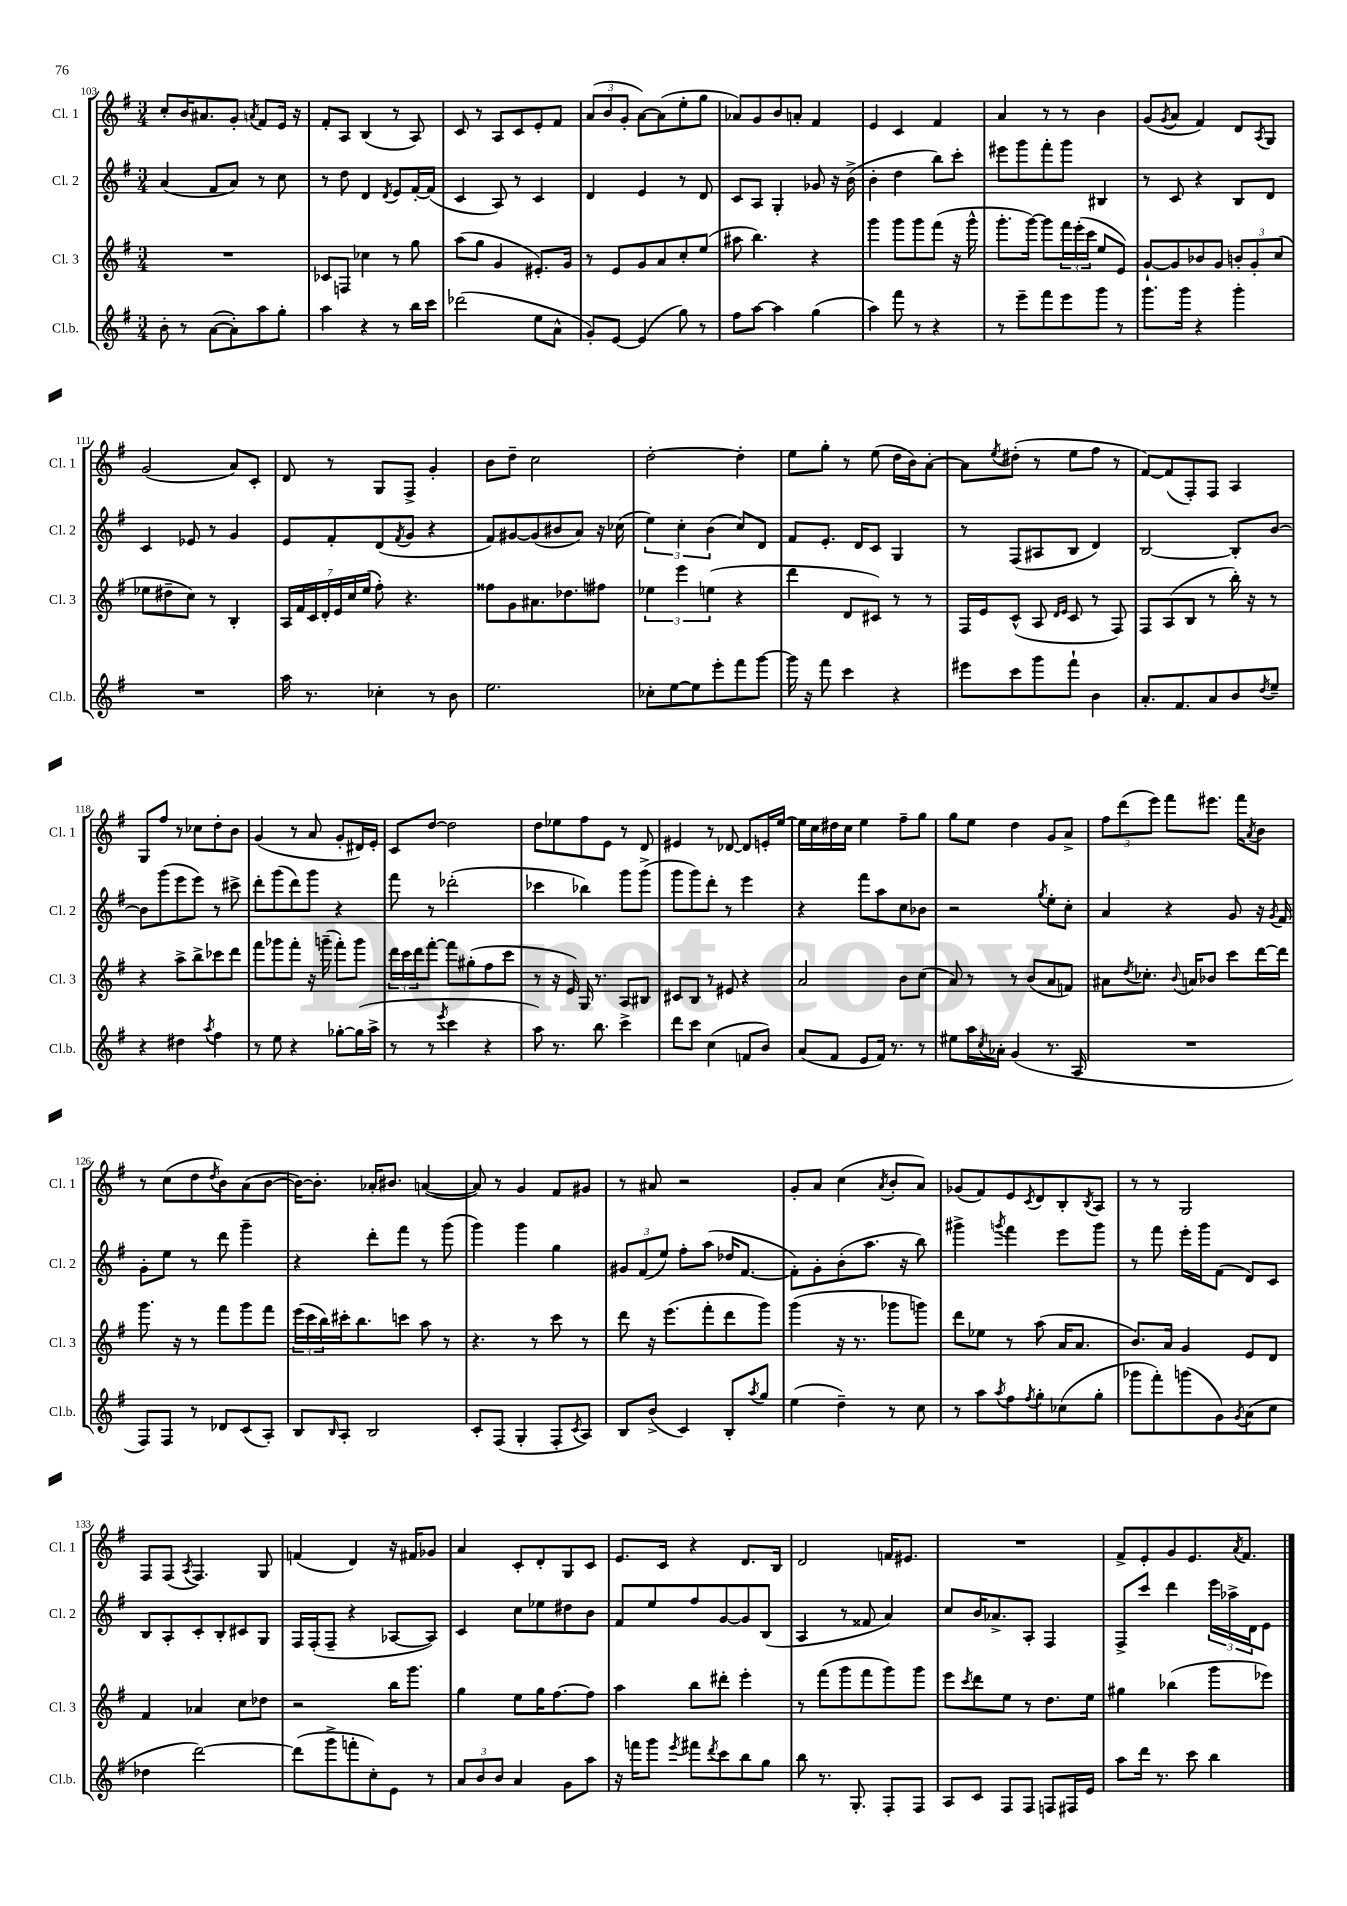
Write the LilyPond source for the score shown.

<<
\new StaffGroup <<
\new Staff = "s0" \with { instrumentName = "Cl. 1" shortInstrumentName = "Cl. 1" } {
    \clef treble \key g \major \numericTimeSignature \time 3/4
    c''8-. b'16 ais'8. g'8-. \acciaccatura { a'8 } fis'8 e'16 r16 |
    fis'8-. a8 b4( r8 a8) |
    c'8 r8 a8 c'8 e'8-. fis'8 |
    \tuplet 3/2 { a'8( b'8 g'8-. } a'8~) a'8( e''8-. g''8 |
    aes'8) g'8 b'8 a'8-. fis'4 |
    e'4 c'4 fis'4 |
    a'4 r8 r8 b'4 |
    g'8( \acciaccatura { g'8 } a'8 fis'4) d'8 \acciaccatura { a8 } g8 |
    g'2( a'8) c'8-. |
    d'8 r8 g8 fis8-> g'4-. |
    b'8 d''8-- c''2 |
    d''2~-. d''4-. |
    e''8 g''8-. r8 e''8( d''16 b'16) a'8~-. |
    a'8 \acciaccatura { e''8 } dis''8-.( r8 e''8 fis''8 r8 |
    fis'8~) fis'8( fis8-.) fis8 a4 |
    g8 fis''8 r8 ces''8 d''8-. b'8 |
    g'4( r8 a'8 g'8-. dis'16) e'16-. |
    c'8 d''8~ d''2 |
    d''8 ees''8 fis''8 e'8 r8 d'8 |
    eis'4 r8 des'8~ des'8 e'16-. e''16~ |
    e''16 c''16 dis''16 c''16 e''4 fis''8-- g''8 |
    g''8 e''8 d''4 g'8 a'8-> |
    \tuplet 3/2 { fis''8 d'''8( e'''8) } fis'''8 eis'''8. fis'''16 \acciaccatura { a'8 } b'8 |
    r8 c''8( d''8 \acciaccatura { d''8 } b'8) a'8( b'8~ |
    b'16~) b'8.-. aes'16-. bis'8. a'4~( |
    a'8) r8 g'4 fis'8 gis'8 |
    r8 ais'8 r2 |
    g'8-. a'8 c''4( \acciaccatura { a'8 } b'8-. a'8) |
    ges'8( fis'8) e'8 \acciaccatura { c'8 } d'8 b8-. \acciaccatura { b8 } a8 |
    r8 r8 g2 |
    fis8 fis8( \acciaccatura { a8 } fis4.) g8 |
    f'4( d'4) r16 fis'16 ges'8 |
    a'4 c'8-. d'8-. g8 c'8 |
    e'8. c'16 r4 d'8. b16 |
    d'2 f'16 eis'8. |
    R2. |
    fis'8-> e'8-. g'8 e'8. \acciaccatura { a'8 } fis'8. \bar "|." |
}
\new Staff = "s1" \with { instrumentName = "Cl. 2" shortInstrumentName = "Cl. 2" } {
    \clef treble \key g \major \numericTimeSignature \time 3/4
    a'4( fis'8 a'8) r8 c''8 |
    r8 d''8 d'4 \acciaccatura { d'8 } e'8 fis'16~-. fis'16( |
    c'4 a8) r8 c'4 |
    d'4 e'4 r8 d'8 |
    c'8 a8 g4-. ges'8 r16 b'16->( |
    b'4-. d''4 b''8) c'''8-. |
    eis'''8 g'''8 fis'''8-. g'''8 bis4 |
    r8 c'8 r4 b8 d'8 |
    c'4 ees'8 r8 g'4 |
    e'8 fis'8-. d'8( \acciaccatura { fis'8 } g'8 r4 |
    fis'8) gis'8~ gis'8( bis'8 a'8) r16 ces''16( |
    \tuplet 3/2 { e''4) c''4-. b'4( } c''8) d'8 |
    fis'8 e'8.-. d'16 c'8 g4 |
    r8 fis8( ais8 b8 d'4) |
    b2~ b8-. b'8~ |
    b'8 g'''8( e'''8 e'''8) r8 cis'''8-> |
    d'''8-. g'''8( d'''8) g'''8 r4 |
    fis'''8 r8 des'''2-.( |
    ces'''4 bes''4) g'''8 g'''8->( |
    g'''8 g'''8) d'''8-. r8 e'''4 |
    r4 fis'''8 a''8 c''8 bes'8 |
    r2 \acciaccatura { g''8 } e''8-. c''8-. |
    a'4 r4 g'8 r16 \acciaccatura { g'8 } fis'16 |
    g'8-. e''8 r8 d'''8 g'''4-- |
    r4 d'''8-. fis'''8 r8 g'''8( |
    g'''4) g'''4 g''4 |
    \tuplet 3/2 { gis'8 fis'8( e''8) } fis''8-. a''8( des''16 fis'8.~ |
    fis'8-.) g'8-. b'8-.( a''8. r16 b''8) |
    gis'''4-> \acciaccatura { g'''8 } fis'''4 e'''8 g'''8 |
    r8 fis'''8 e'''16-. g'''16 fis'8( d'8) c'8 |
    b8 a8-. c'8-. b8-. cis'8 g8 |
    fis16 fis16-.( fis8-- r4 aes8~ aes8) |
    c'4 c''8 ees''8 dis''8 b'8 |
    fis'8 e''8 fis''8 g'8~ g'8 b8( |
    a4 r8 fisis'8 a'4) |
    c''8 b'16 aes'8.-> a8-. fis4 |
    fis8-> c'''8 d'''4 \tuplet 3/2 { e'''16 aes''16-> d'16 } e'8 \bar "|." |
}
\new Staff = "s2" \with { instrumentName = "Cl. 3" shortInstrumentName = "Cl. 3" } {
    \clef treble \key g \major \numericTimeSignature \time 3/4
    R2. |
    ces'8 f8 ces''4 r8 g''8 |
    a''8( g''8 g'4 eis'8.-.) g'16 |
    r8 e'8 g'8 a'8 c''8-. e''8( |
    ais''8 b''4.) r4 |
    g'''4 g'''8 g'''8 fis'''8( r16 g'''16-^ |
    g'''8.-. g'''16~) g'''8 \tuplet 3/2 { fis'''16 e'''16-.( c'''16 } e''8 e'8) |
    g'8~-! g'8 bes'8 g'8 \tuplet 3/2 { b'8-. g'8-. c''8( } |
    ees''8 dis''8-- c''8) r8 b4-. |
    \tuplet 7/4 { a16 fis'16 c'16 d'16-. e'16 c''16 e''16( } fis''8-.) r4. |
    fisis''8 g'8 ais'8. des''8. fis''8 |
    \tuplet 3/2 { ees''4 e'''4 e''4( } r4 |
    d'''4 d'8 cis'8) r8 r8 |
    fis16 e'16 c'8-^( a8 \grace { d'16 e'16 } c'8 r8 fis8) |
    fis8 a8( b8 r8 b''16-.) r16 r8 |
    r4 a''8-> b''8-> ces'''8 d'''8 |
    fis'''8 ges'''8 fis'''8-. r16 g'''16--( fis'''8-.) g'''8 |
    \tuplet 3/2 { d'''16 c'''16 d'''16 } fis'''8~-. fis'''8 gis''8-.( fis''8 c'''8 |
    r8 r16 e'16) g16 r8. a8 bis8 |
    cis'8 b8 r8 eis'8 r4 |
    a'2 b'8 c''8( |
    a'8) r8 r8 b'8( a'8 f'8) |
    ais'8 \acciaccatura { d''8 } ces''8.-. \appoggiatura { b'8 } a'16 bes'8 c'''8 d'''16~ d'''16 |
    g'''8. r16 r8 fis'''8 g'''8 fis'''8 |
    \tuplet 3/2 { e'''16( c'''16 b''16) } cis'''16-. b''8. c'''8 a''8 r8 |
    r4. r8 c'''8 r8 |
    d'''8 r16 e'''8.( fis'''8-. d'''8 g'''8) |
    g'''4( r16 r8. ges'''8 g'''8) |
    d'''8 ees''8 r8 a''8( a'16 a'8. |
    b'8.) a'16 g'4 e'8 d'8 |
    fis'4 aes'4 c''8 des''8 |
    r2 b''16 g'''8. |
    g''4 e''8 g''16 fis''8.~ fis''8 |
    a''4 b''8 dis'''8-. e'''4-. |
    r8 fis'''8( g'''8 fis'''8 g'''8) g'''8 |
    e'''8 \acciaccatura { c'''8 } d'''8 e''8 r8 d''8. e''16 |
    gis''4 bes''4( g'''8 ees'''8) \bar "|." |
}
\new Staff = "s3" \with { instrumentName = "Cl.b." shortInstrumentName = "Cl.b." } {
    \clef treble \key g \major \numericTimeSignature \time 3/4
    b'8-. r8 a'8~( a'8-.) a''8 g''8-. |
    a''4 r4 r8 b''16 c'''16 |
    des'''2( e''8 a'8-^ |
    g'8-.) e'8~ e'4( g''8) r8 |
    fis''8 a''8~ a''4 g''4( |
    a''4) fis'''8 r8 r4 |
    r8 e'''8-- fis'''8 e'''8 g'''8 r8 |
    g'''8. g'''16 r4 g'''4-. |
    R2. |
    a''16 r8. ces''4-. r8 b'8 |
    e''2. |
    ces''8-. e''8~ e''8 e'''8-. fis'''8 g'''8~ |
    g'''16 r16 fis'''8 c'''4 r4 |
    eis'''8 c'''8 g'''8 fis'''8-! b'4 |
    a'8.-. fis'8. a'8 b'8 \acciaccatura { d''8 } e''8-- |
    r4 dis''4 \acciaccatura { a''8 } fis''4 |
    r8 e''8 r4 ges''8~-. ges''16( a''16-> |
    r8 r8 \acciaccatura { e'''8 } c'''4 r4 |
    a''8) r8. b''8. c'''4-> |
    d'''8 c'''8 c''4( f'8 b'8) |
    a'8( fis'8 e'8 fis'16) r8. r8 |
    eis''8 a''16 \acciaccatura { c''8 } aes'16-. g'4( r8. a16 |
    R2. |
    fis8) fis8 r8 des'8 c'8( a8-.) |
    b8 \grace { b16 } a8-. b2 |
    c'8-. fis8( g4-. fis8-. \acciaccatura { c'8 } a8) |
    b8 b'8->( c'4) b8-. \acciaccatura { a''8 } g''8 |
    e''4( d''4--) r8 c''8 |
    r8 a''8 \acciaccatura { a''8 } fis''8 \acciaccatura { fis''8 } g''8-. ces''8( g''8-. |
    ges'''8 fis'''8-.) g'''8( g'8) \acciaccatura { g'8 } a'8( c''8 |
    des''4 d'''2~) |
    d'''8( g'''8-> f'''8-. c''8-.) e'8 r8 |
    \tuplet 3/2 { a'8 b'8 b'8 } a'4 g'8 a''8 |
    r16 f'''16 g'''8 \acciaccatura { e'''8 } fis'''8 \acciaccatura { d'''8 } c'''8 b''8 g''8 |
    b''8 r8. g8.-. fis8-. fis8 |
    a8 c'8 fis8 fis8 f8 fis16 e'16 |
    a''8 d'''16 r8. c'''8 b''4 \bar "|." |
}
>>
>>
\layout { \context { \Score currentBarNumber = #103 } }
